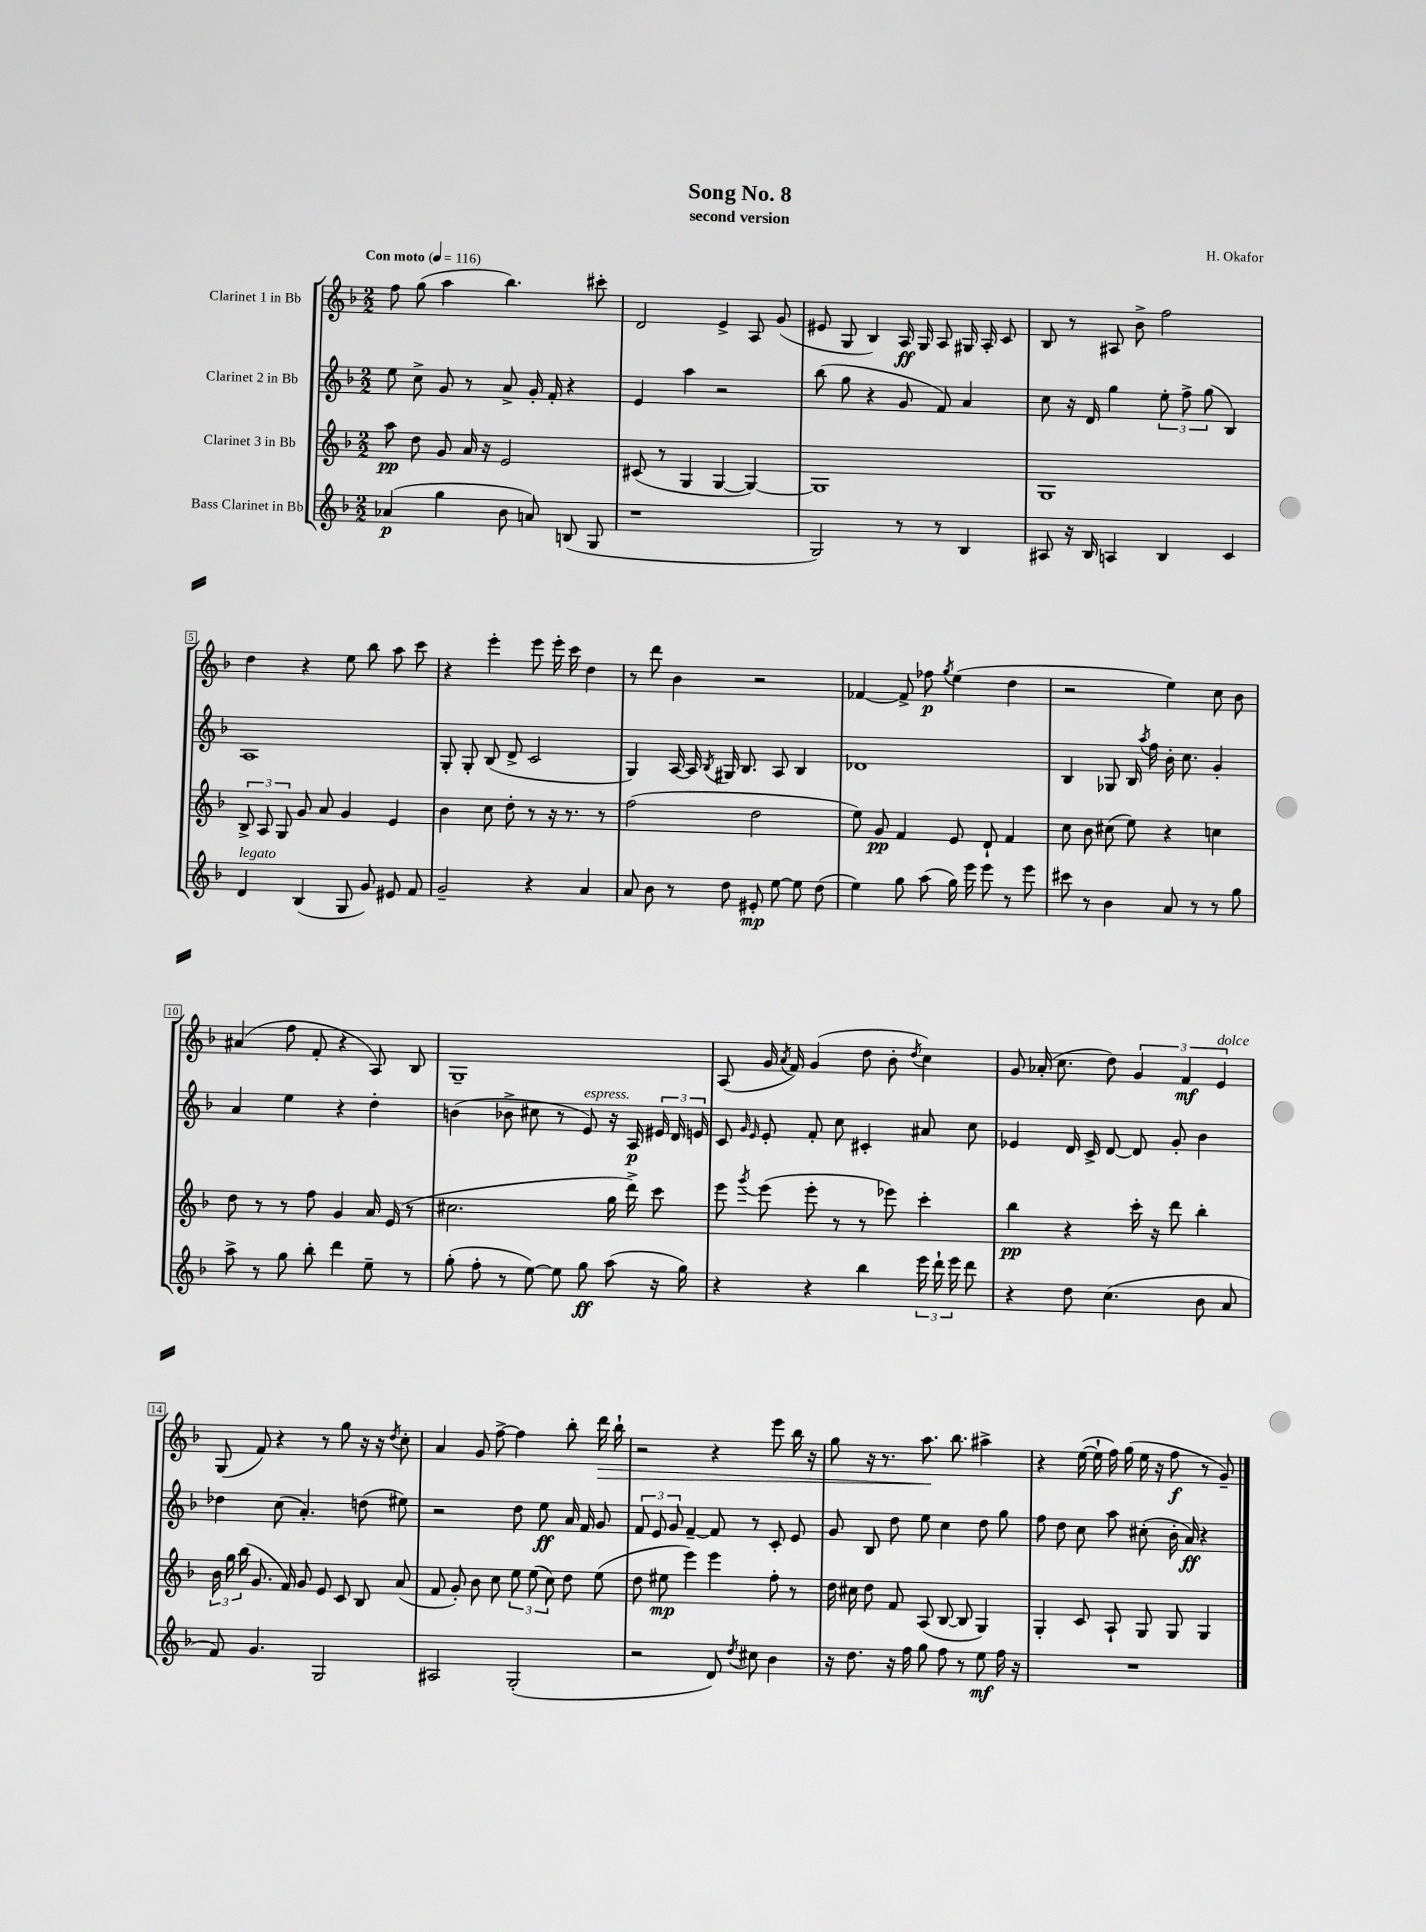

**kern	**dynam	**kern	**dynam	**kern	**dynam	**kern	**dynam
*part4	*part4	*part3	*part3	*part2	*part2	*part1	*part1
*staff4	*staff4	*staff3	*staff3	*staff2	*staff2	*staff1	*staff1
*I"Bass Clarinet in Bb	*	*I"Clarinet 3 in Bb	*	*I"Clarinet 2 in Bb	*	*I"Clarinet 1 in Bb	*
*clefG2	*	*clefG2	*	*clefG2	*	*clefG2	*
*k[b-]	*	*k[b-]	*	*k[b-]	*	*k[b-]	*
*M2/2	*	*M2/2	*	*M2/2	*	*M2/2	*
*MM116	*	*MM116	*	*MM116	*	*MM116	*
=1	=1	=1	=1	=1	=1	=1	=1
!	!	!	!	!	!	!LO:TX:a:B:t=Con moto	!
(4a-X/	p	8aa\	pp	8ee\	.	8ff\	.
.	.	8dd\	.	8cc^\	.	(8gg\	.
4gg\	.	8g/	.	8g/	.	4aa\	.
.	.	16a/	.	8r	.	.	.
.	.	16r	.	.	.	.	.
8b-\	.	2e/	.	8a^/	.	4.bb-\)	.
8an/)	.	.	.	16g'/	.	.	.
.	.	.	.	16f'/	.	.	.
(8Bn/	.	.	.	4r	.	.	.
8G/	.	.	.	.	.	8ccc#X'\	.
=2	=2	=2	=2	=2	=2	=2	=2
1r	.	(8c#X/	.	4e/	.	2d/	.
.	.	8r	.	.	.	.	.
.	.	4G/	.	4aa\	.	.	.
.	.	[4G/	.	2r	.	4e^/	.
.	.	4G/_)	.	.	.	8A/	.
.	.	.	.	.	.	(8g/	.
=3	=3	=3	=3	=3	=3	=3	=3
2G/)	.	1G]	.	(8bb-\	.	8e#X/	.
.	.	.	.	8gg\	.	8G/	.
.	.	.	.	4r	.	4B-/)	.
8r	.	.	.	8g/	.	16A/	ff
.	.	.	.	.	.	16G/	.
8r	.	.	.	8f/)	.	8A/	.
4B-/	.	.	.	4a/	.	16G#X/	.
.	.	.	.	.	.	16A'/	.
.	.	.	.	.	.	8c/	.
=4	=4	=4	=4	=4	=4	=4	=4
8A#X/	.	1G	.	8cc\	.	8B-/	.
16r	.	.	.	16r	.	8r	.
16B-/	.	.	.	16d/	.	.	.
4An/	.	.	.	4gg\	.	8A#X/	.
.	.	.	.	.	.	8b-^\	.
4B-/	.	.	.	12ee'\	.	2ff\	.
.	.	.	.	12ff^\	.	.	.
.	.	.	.	(12gg\	.	.	.
4c/	.	.	.	4B-/)	.	.	.
!!LO:LB:g=z
=5	=5	=5	=5	=5	=5	=5	=5
!LO:TX:a:i:t=legato	!	!	!	!	!	!	!
4d/	.	12B-^/	.	1A	.	4dd\	.
.	.	12A/	.	.	.	.	.
.	.	12G/	.	.	.	.	.
(4B-/	.	8g/	.	.	.	4r	.
.	.	8a/	.	.	.	.	.
8G/	.	4g/	.	.	.	8ee\	.
8g/)	.	.	.	.	.	8bb-\	.
8e#X/	.	4e/	.	.	.	8aa\	.
8f/	.	.	.	.	.	8ccc\	.
=6	=6	=6	=6	=6	=6	=6	=6
2g~/	.	4b-\	.	8G'/	.	4r	.
.	.	.	.	8G'/	.	.	.
.	.	8cc\	.	(8B-/	.	4eee'\	.
.	.	8dd'\	.	8d^/	.	.	.
4r	.	8r	.	2c/	.	8eee\	.
.	.	16r	.	.	.	16eee'\	.
.	.	8.r	.	.	.	16ccc\	.
4a/	.	.	.	.	.	4dd\	.
.	.	8r	.	.	.	.	.
=7	=7	=7	=7	=7	=7	=7	=7
8a/	.	(2ff\	.	4G/)	.	8r	.
8b-\	.	.	.	.	.	8ddd\	.
8r	.	.	.	[16A/	.	4b-\	.
.	.	.	.	16A/]	.	.	.
.	.	.	.	8qB-/	.	.	.
8dd\	.	.	.	16G#X/	.	.	.
.	.	.	.	8.B-/	.	.	.
8e#X'/	mp	2dd\	.	.	.	2r	.
[8ee\	.	.	.	8A/	.	.	.
8ee\]	.	.	.	4B-/	.	.	.
(8dd\	.	.	.	.	.	.	.
=8	=8	=8	=8	=8	=8	=8	=8
4ee\)	.	8ee\)	.	1d-X	.	[4f-X/	.
.	.	8g/	pp	.	.	.	.
8gg\	.	4f/	.	.	.	8f-^/]	.
(8aa\	.	.	.	.	.	8ff-X\	p
.	.	.	.	.	.	8qgg/	.
16gg\)	.	8e/	.	.	.	(4ee\	.
16eee\	.	.	.	.	.	.	.
8eee\	.	8d`/	.	.	.	.	.
8r	.	4f/	.	.	.	4dd\	.
8eee\	.	.	.	.	.	.	.
=9	=9	=9	=9	=9	=9	=9	=9
8ccc#X\	.	8cc\	.	4B-/	.	2r	.
8r	.	8b-\	.	.	.	.	.
4b-\	.	(8cc#X\	.	8G-X/	.	.	.
.	.	8ee\)	.	16B-/	.	.	.
.	.	.	.	8qaa/	.	.	.
.	.	.	.	16ff\	.	.	.
8a/	.	4r	.	16b-'\	.	4ee\)	.
.	.	.	.	8.cc\	.	.	.
8r	.	.	.	.	.	.	.
8r	.	4ccn\	.	4g'/	.	8cc\	.
8gg\	.	.	.	.	.	8b-\	.
!!LO:LB:g=z
=10	=10	=10	=10	=10	=10	=10	=10
8aa^\	.	8dd\	.	4a/	.	(4a#X/	.
8r	.	8r	.	.	.	.	.
8gg\	.	8r	.	4ee\	.	8ff\	.
8bb-'\	.	8ff\	.	.	.	8f'/	.
4ddd\	.	4g/	.	4r	.	4r	.
8ee~\	.	16a/	.	4dd'\	.	8A/)	.
.	.	(16e/	.	.	.	.	.
8r	.	8r	.	.	.	8B-/	.
=11	=11	=11	=11	=11	=11	=11	=11
(8gg'\	.	2.cc#X\	.	(4bn\	.	1G~	.
8ff'\	.	.	.	.	.	.	.
8r	.	.	.	8b-X^\	.	.	.
[8ee\)	.	.	.	8cc#X\	.	.	.
8ee\]	.	.	.	8r	.	.	.
!	!	!	!	!LO:TX:a:i:t=espress.	!	!	!
8gg\	ff	.	.	8e/)	.	.	.
(8aa\	.	16gg\	.	16r	.	.	.
.	.	16ddd^\)	.	16A/	p	.	.
16r	.	8ccc\	.	24e#X/	.	.	.
.	.	.	.	24d/	.	.	.
16gg\)	.	.	.	.	.	.	.
.	.	.	.	24en/	.	.	.
=12	=12	=12	=12	=12	=12	=12	=12
4r	.	8eee\	.	8c/	.	(8A/	.
.	.	.	.	16qqg/	.	.	.
.	.	8qggg/	.	16qqe/	.	.	.
.	.	(8eee\	.	8e'/	.	16g/	.
.	.	.	.	.	.	8qa/	.
.	.	.	.	.	.	16f/)	.
4r	.	8eee'\	.	8f'/	.	(4g/	.
.	.	8r	.	8cc\	.	.	.
4bb-\	.	8r	.	4c#X'/	.	8dd\	.
.	.	8eee-X\)	.	.	.	8b-'\	.
.	.	.	.	.	.	8qdd/	.
24eee\	.	4ccc'\	.	8a#X/	.	4cc\)	.
24ddd`\	.	.	.	.	.	.	.
24eee\	.	.	.	.	.	.	.
8ddd\	.	.	.	8cc\	.	.	.
=13	=13	=13	=13	=13	=13	=13	=13
4r	.	4bb-\	pp	4e-X/	.	8g/	.
.	.	.	.	.	.	(16a-X'/	.
.	.	.	.	.	.	8.cc\	.
8dd\	.	4r	.	16d/	.	.	.
.	.	.	.	16c^/	.	.	.
(4.cc\	.	.	.	[8d/	.	8dd\)	.
.	.	16ccc'\	.	8d/]	.	6g/	.
.	.	16r	.	.	.	.	.
.	.	8ddd\	.	8g'/	.	.	.
.	.	.	.	.	.	6f/	mf
8b-\	.	4bb-'\	.	4b-\	.	.	.
!	!	!	!	!	!	!LO:TX:a:i:t=dolce	!
.	.	.	.	.	.	6e/	.
8a/	.	.	.	.	.	.	.
!!LO:LB:g=z
=14	=14	=14	=14	=14	=14	=14	=14
8f/)	.	24b-\	.	4dd-X\	.	(8G/	.
.	.	24gg\	.	.	.	.	.
.	.	(24bb-\	.	.	.	.	.
4.g/	.	8.g/	.	.	.	8f/)	.
.	.	.	.	(8cc\	.	4r	.
.	.	16f/)	.	.	.	.	.
.	.	8g/	.	4.a'/)	.	.	.
2G/	.	8e/	.	.	.	8r	.
.	.	8c/	.	.	.	8gg\	.
.	.	8B-/	.	(8ddn\	.	16r	.
.	.	.	.	.	.	16r	.
.	.	.	.	.	.	8qdd/	.
.	.	(8a/	.	8ee#X\)	.	8cc'\	.
=15	=15	=15	=15	=15	=15	=15	=15
2A#X/	.	8f/	.	2r	.	4a/	.
.	.	8g'/)	.	.	.	.	.
.	.	8b-\	.	.	.	8g/	.
.	.	8cc\	.	.	.	[8ff^\	.
(2G'/	.	12ee\	.	8dd\	.	4ff\]	.
.	.	(12ee\	.	.	.	.	.
.	.	.	.	8ee\	ff	.	.
.	.	12cc\)	.	.	.	.	.
.	.	8dd\	.	16a/	.	8bb-'\	.
.	.	.	.	16f/	.	.	.
!	!	!	!	!	!	!	!LO:HP:b
.	.	(8ee\	.	8g/	.	16ddd\	>
.	.	.	.	.	.	16bb-`\	.
=16	=16	=16	=16	=16	=16	=16	=16
2r	.	8dd\	.	12f/	.	2r	.
.	.	.	.	12e/	.	.	.
.	.	8ee#X\	mp	.	.	.	.
.	.	.	.	12g/	.	.	.
.	.	4eee\)	.	[4f~/	.	.	.
8d/)	.	4eee\	.	8f/]	.	4r	.
8qdd/	.	.	.	.	.	.	.
8cc#X\	.	.	.	8r	.	.	.
4b-\	.	8ff'\	.	8c'/	.	8eee\	.
.	.	8r	.	8e/	.	16bb-\	.
.	.	.	.	.	.	16r	.
=17	=17	=17	=17	=17	=17	=17	=17
16r	.	16dd\	.	8g/	.	8gg\	.
8.dd\	.	16cc#X\	.	.	.	.	.
.	.	8dd\	.	8B-/	.	16r	.
.	.	.	.	.	.	8.r	.
16r	.	8f/	.	8dd\	.	.	.
16ff\	.	.	.	.	.	.	.
8gg\	.	(8A/	.	8ee\	.	8.aa\	.
8ff\	.	[8B-/	.	4cc\	.	.	.
.	.	.	.	.	.	8.bb-\	]
8r	.	8B-/]	.	.	.	.	.
8ee\	mf	4G/)	.	8dd\	.	4aa#X^\	.
16ff\	.	.	.	8gg\	.	.	.
16r	.	.	.	.	.	.	.
=18	=18	=18	=18	=18	=18	=18	=18
1r	.	4G'/	.	8ff\	.	4r	.
.	.	.	.	8dd\	.	.	.
.	.	8c/	.	8cc\	.	([16ee\	.
.	.	.	.	.	.	16ee`\]	.
.	.	8A`/	.	8aa\	.	16ff\)	.
.	.	.	.	.	.	(16gg\	.
.	.	8G/	.	(8cc#X'\	.	16ee\	.
.	.	.	.	.	.	16r	.
.	.	8G/	.	16b-'\	.	8ff\	f
.	.	.	.	16a/)	ff	.	.
.	.	4G/	.	4r	.	8r	.
.	.	.	.	.	.	8g~/)	.
==	==	==	==	==	==	==	==
*-	*-	*-	*-	*-	*-	*-	*-
